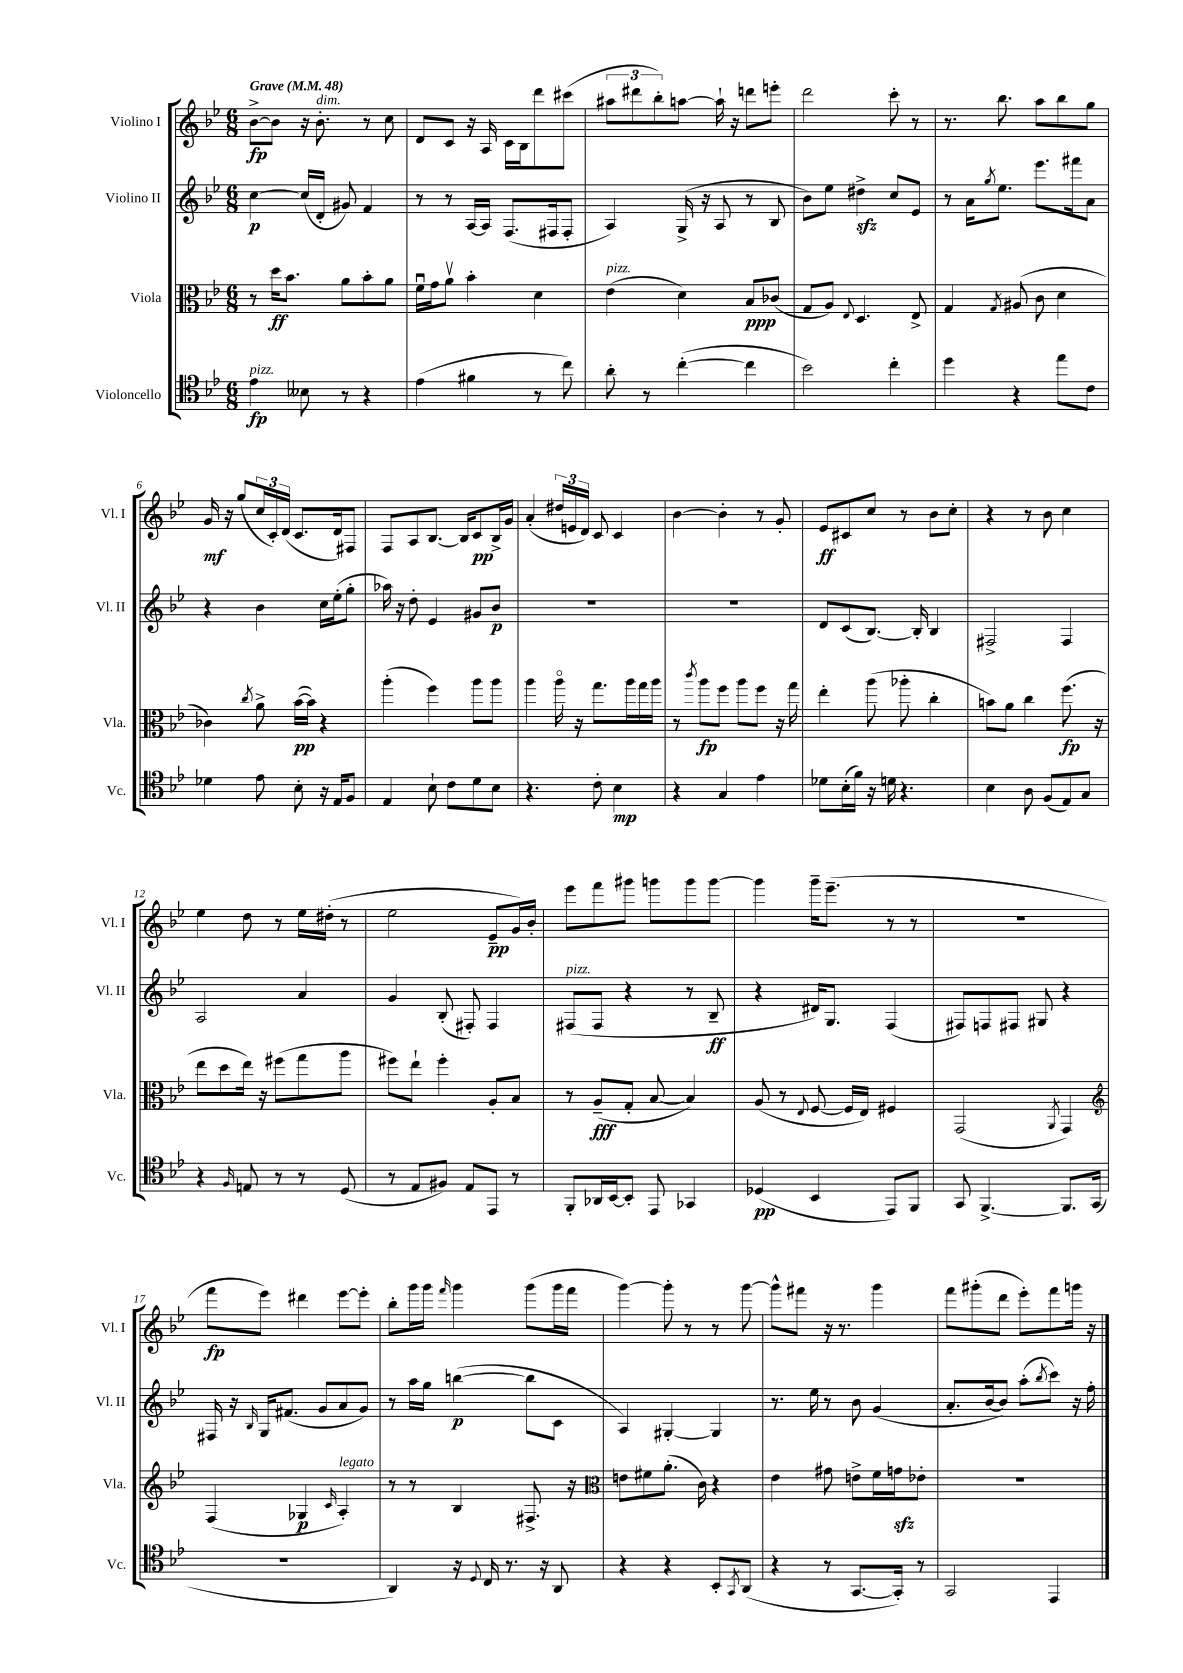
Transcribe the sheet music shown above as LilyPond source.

<<
\new StaffGroup <<
\new Staff = "s0" \with { instrumentName = "Violino I" shortInstrumentName = "Vl. I" } {
    \clef treble \key bes \major \numericTimeSignature \time 6/8 \tempo "Grave" 4 = 48
    bes'8~->\fp bes'8 r16 bes'8.-.^\markup { \italic "dim." } r8 c''8 |
    d'8 c'8 r16 a16 c'16 bes16 d'''8 cis'''8( |
    \tuplet 3/2 { ais''8 dis'''8 bes''8-.) } a''8~ a''16-! r16 d'''8 e'''8-. |
    d'''2 c'''8-. r8 |
    r8. bes''8. a''8 bes''8 g''8 |
    g'16\mf r16 g''8( \tuplet 3/2 { c''16 c'16-.) d'16( } c'8. d'16) fis8 |
    f8 a8 bes8.~ bes16 c'8\pp bes16-> g'16 |
    a'4-.( \tuplet 3/2 { dis''16 e'16 d'16) } c'8 c'4 |
    bes'4~ bes'4-. r8 g'8-. |
    ees'8\ff cis'8 c''8 r8 bes'8 c''8-. |
    r4 r8 bes'8 c''4 |
    ees''4 d''8 r8 ees''16 dis''16-.( r8 |
    ees''2 ees'8--\pp g'16) bes'16-. |
    ees'''8 f'''8 gis'''8 g'''8 g'''8 g'''8~ |
    g'''4 g'''16-- ees'''8.--( r8 r8 |
    R2. |
    f'''8\fp ees'''8) dis'''4 ees'''8~ ees'''8-. |
    bes''8-. g'''16 g'''16 \grace { f'''16 } g'''4 g'''8( g'''16 f'''16 |
    g'''4~) g'''8-. r8 r8 g'''8~ |
    g'''8-^ fis'''8 r16 r8. g'''4 |
    f'''8 gis'''8-.( d'''8 ees'''8-.) f'''8 g'''16 r16 \bar "|." |
}
\new Staff = "s1" \with { instrumentName = "Violino II" shortInstrumentName = "Vl. II" } {
    \clef treble \key bes \major \numericTimeSignature \time 6/8
    c''4~\p c''16( d'16-. gis'8) f'4 |
    r8 r8 a16~ a16 f8.( fis16 fis8-. |
    a4) g16->( r16 a8 r8 bes8 |
    bes'8) ees''8 dis''4->\sfz c''8 ees'8 |
    r8 a'16 \acciaccatura { g''8 } ees''8. ees'''8. fis'''16 a'8 |
    r4 bes'4 c''16 ees''16-.( g''8-. |
    aes''16) r16 d''8-. ees'4 gis'8 bes'8\p |
    R2. |
    R2. |
    d'8 c'8( bes8.~) bes16-. bes4 |
    fis2-> fis4 |
    a2 a'4 |
    g'4 bes8-.( fis8-.) fis4 |
    fis8^\markup { \italic "pizz." }( fis8 r4 r8 bes8--\ff |
    r4 dis'16) g8. f4( |
    fis8) f8 fis8 gis8 r4 |
    fis16 r16 \grace { bes16 } g16 fis'8.( g'8 a'8 g'8) |
    r8 a''16 g''16 b''4~\p( b''8 c'8 |
    a4) gis4~-. gis4 |
    r8. ees''16 r8 bes'8 g'4( |
    a'8.-. bes'16~ bes'8) a''8-.( \acciaccatura { bes''8 } c'''8) r16 f''16-. \bar "|." |
}
\new Staff = "s2" \with { instrumentName = "Viola" shortInstrumentName = "Vla." } {
    \clef alto \key bes \major \numericTimeSignature \time 6/8
    r8 d''16\ff bes'8. a'8 bes'8-. a'8 |
    f'16\downbow g'16 a'8\upbow bes'4-. d'4 |
    ees'4^\markup { \italic "pizz." }( d'4) bes8\ppp ces'8( |
    g8 a8) \appoggiatura { ees8 } d4. ees8-> |
    g4 \acciaccatura { g8 } ais8( c'8 d'4 |
    ces'4) \acciaccatura { c''8 } a'8-> bes'16~\pp( bes'16) r4 |
    a''4-.( f''4) a''8 a''8 |
    a''4 a''16\flageolet r16 g''8. a''16 g''16 a''16 |
    r8 \acciaccatura { c'''8 } a''8\fp f''8 a''8 f''8 r16 g''16 |
    ees''4-. a''8( aes''8-. c''4-. |
    b'8) a'8 c''4 f''8.\fp( r16 |
    ees''8 d''8 ees''16) r16 fis''8( g''8 a''8 |
    fis''8) ees''8-! fis''4-. a8-. bes8 |
    r8 a8--\fff( g8-. bes8~ bes4) |
    a8( r8 \appoggiatura { ees8 } f8~ f16 ees16) fis4 |
    g,2( \acciaccatura { a,8 } g,4) |
    \clef treble f4( ges4\p \grace { c'16 } a4-.^\markup { \italic "legato" }) |
    r8 r8 bes4 fis8.-> r16 |
    \clef alto e'8 fis'8 a'8.-.( c'16) r4 |
    ees'4 gis'8 e'8-> f'16 g'16\sfz ees'8-. |
    R2. \bar "|." |
}
\new Staff = "s3" \with { instrumentName = "Violoncello" shortInstrumentName = "Vc." } {
    \clef tenor \key bes \major \numericTimeSignature \time 6/8
    ees'4\fp^\markup { \italic "pizz." } beses8 r8 r4 |
    ees'4( fis'4 r8 c''8) |
    a'8-. r8 c''4~-.( c''4 |
    bes'2) c''4-. |
    d''4 r4 ees''8 c'8 |
    des'4 ees'8 bes8-. r16 ees16 f8 |
    ees4 bes8-! c'8 d'8 bes8 |
    r4. c'8-. bes4\mp |
    r4 g4 ees'4 |
    des'8 bes16-.( f'16) r16 d'16 r4. |
    bes4 a8 f8( ees8) g8 |
    r4 \grace { f16 } e8 r8 r8 d8( |
    r8 ees8 fis8) ees8 ees,8 r8 |
    f,8-. aes,16 bes,16~ bes,8-. ees,8 ges,4 |
    des4\pp( bes,4 ees,8) f,8 |
    g,8 f,4.~-> f,8. g,16( |
    R2. |
    a,4) r16 \appoggiatura { d8 } c16 r8. r16 a,8 |
    r4 r4 bes,8-. \acciaccatura { g,8 } a,8( |
    r4 r8 g,8.~ g,16-.) r8 |
    g,2 ees,4 \bar "|." |
}
>>
>>
